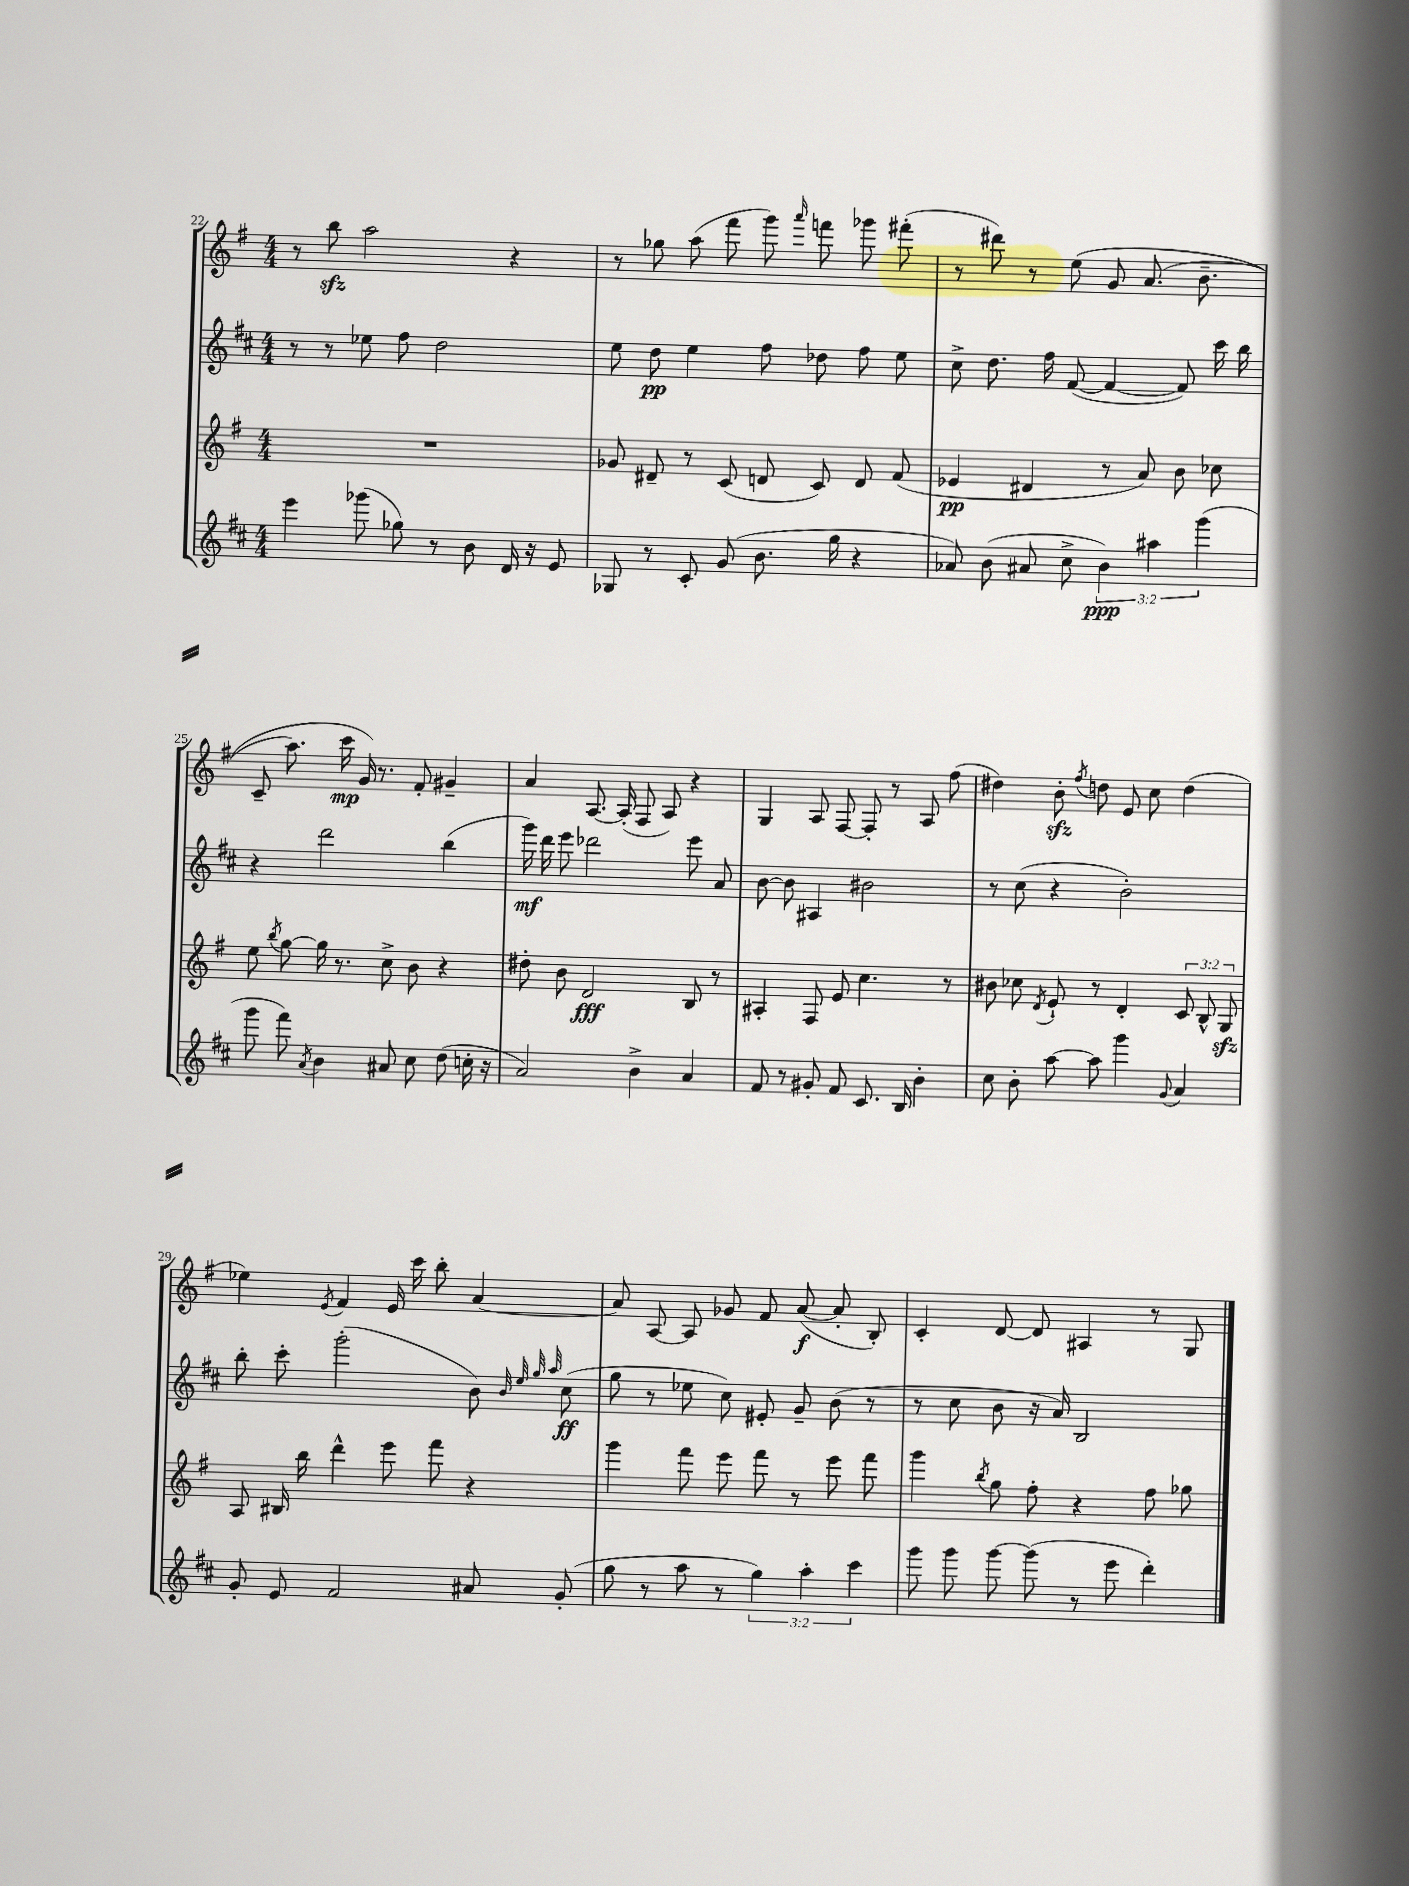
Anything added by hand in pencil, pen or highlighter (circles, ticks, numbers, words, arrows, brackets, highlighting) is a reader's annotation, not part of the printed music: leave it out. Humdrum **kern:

**kern	**kern	**kern	**kern
*staff4	*staff3	*staff2	*staff1
*clefG2	*clefG2	*clefG2	*clefG2
*k[f#c#]	*k[f#]	*k[f#c#]	*k[f#]
*M4/4	*M4/4	*M4/4	*M4/4
4eee	1r	8r	8r
.	.	8r	8bb
(8ggg-	.	8ee-	2aa
8gg-)	.	8ff#	.
8r	.	2dd	.
8b	.	.	.
16d	.	.	4r
16r	.	.	.
8e	.	.	.
=	=	=	=
8G-	8g-	8ee	8r
8r	8d#~	8dd	8gg-
8c#'	8r	4ee	(8aa
(8g	(8c	.	8fff#
8.b	8d	8ff#	8ggg)
.	.	.	16qqaaa
.	8c)	8dd-	8fff
16gg	.	.	.
4r	8d	8ff#	8ggg-
.	(8f#	8ee	(8fff#'
=	=	=	=
8a-)	4e-	8cc#^	8r
(8b	.	8.dd	8ddd#)
8a#	4d#	.	8r
.	.	16ff#	.
8cc#^	.	([8f#	&(8ee
6b)	8r	4f#_	8g
.	8a)	.	(8.a
6aa#	.	.	.
.	8b	8f#])	.
.	.	.	8.b~
(6ggg	.	.	.
.	8cc-	16ccc#	.
.	.	16bb	.
=	=	=	=
8ggg	8ee	4r	8c~
.	8qbb	.	.
8fff#)	[8gg	.	8.aa)
8qa	.	.	.
4b	16gg]	2ddd	.
.	8.r	.	16ccc
.	.	.	16g&)
.	.	.	8.r
8a#	8cc^	.	.
8cc#	8b	.	8f#'
(8dd	4r	(4bb	4g#~
16cc'	.	.	.
16r	.	.	.
=	=	=	=
2a)	8dd#'	16ggg)	4a
.	.	16ddd	.
.	8b	8eee	.
.	2d	2ddd-	[8.A
.	.	.	(16A']
4b^	.	.	8F#
.	.	.	8A)
4a	8B	8eee	4r
.	8r	8a	.
=	=	=	=
8f#	4A#'	[8b	4G
8r	.	8b]	.
8g#'	8F#	4A#	8A
8f#	8e	.	[8F#
8.c#	4.cc	2b#	8F#']
.	.	.	8r
16B	.	.	.
4b'	.	.	8A
.	8r	.	(8ff#
=	=	=	=
8cc#	8b#	8r	4dd#)
8b'	8cc-	(8cc#	.
.	8qd	.	.
[8aa	8e`	4r	8b'
.	.	.	8qff#
8aa]	8r	.	8dd
4ggg	4d'	2b')	8e
.	.	.	8cc
8qqg	.	.	.
4a	12c	.	(4dd
.	12B^^	.	.
.	12G	.	.
=	=	=	=
8g'	8A	8bb'	4ee-)
8e	16B#	8ccc#'	.
.	16bb	.	.
.	.	.	8qe
2f#	4ddd^^	(2ggg'	4f#
.	8eee	.	16e
.	.	.	16ccc
.	8fff#	.	8bb'
8a#	4r	8b)	[4a
.	.	32qqb	.
.	.	32qqee	.
.	.	32qqgg	.
.	.	32qqaa	.
(8g'	.	(8cc#	.
=	=	=	=
8gg	4ggg	8gg	8a]
8r	.	8r	[8A
8aa	8fff#	8ee-	8A]
8r	8eee	8cc#)	8g-
6gg)	8fff#	8e#'	8f#
.	8r	8g~	([8a
6aa'	.	.	.
.	8eee	(8b	8a']
6ccc#	.	.	.
.	8fff#	8r	8B')
=	=	=	=
8ggg	4ggg	8r	4c'
8ggg	.	8cc#	.
.	8qbb	.	.
[8ggg	8gg	8b	[8d
(8ggg]	8ff#'	16r	8d]
.	.	16a)	.
8r	4r	2B	4A#
8eee	.	.	.
4ddd')	8ff#	.	8r
.	8gg-	.	8G
==	==	==	==
*-	*-	*-	*-
